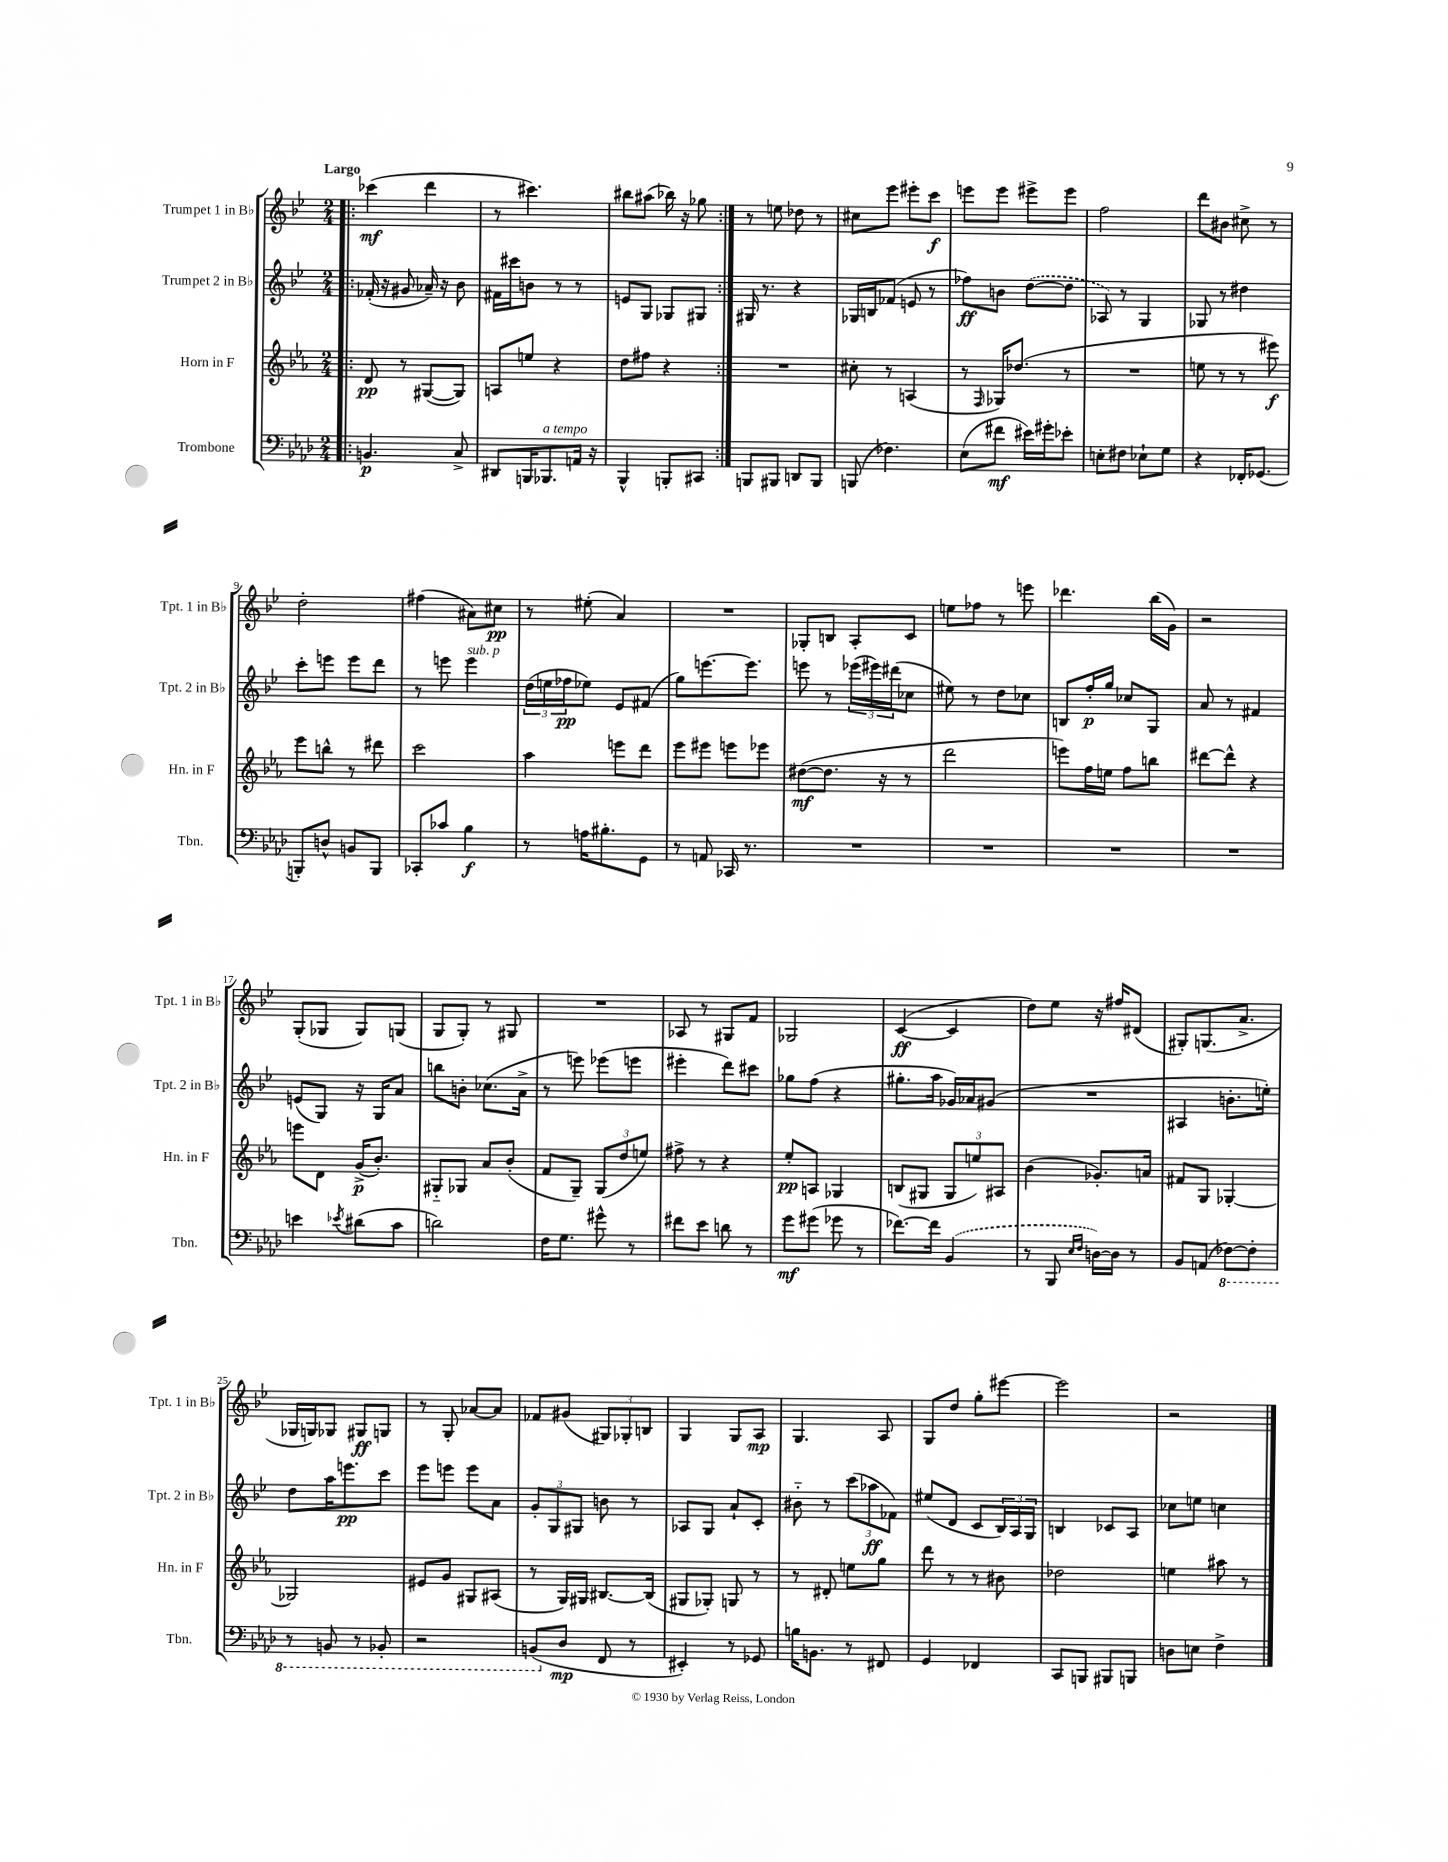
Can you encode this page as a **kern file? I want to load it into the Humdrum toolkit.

**kern	**kern	**kern	**kern
*staff4	*staff3	*staff2	*staff1
*clefF4	*clefG2	*clefG2	*clefG2
*k[b-e-a-d-]	*k[b-e-a-]	*k[b-e-]	*k[b-e-]
*M2/4	*M2/4	*M2/4	*M2/4
=!|:	=!|:	=!|:	=!|:
4.BB	8d	(16f-'	(4ccc-
.	.	16r	.
.	8r	8g#	.
.	([8G#	16a-~)	4ddd
.	.	16r	.
8C^	8G#])	8b-	.
=	=	=	=
8DD#	8A	16f#	8r
.	.	16ccc#	.
16BBB	8ee	8b	4.ccc#)
8.BBB-	.	.	.
.	4r	8r	.
16AA	.	8r	.
16r	.	.	.
=	=	=	=
4BBB-^^	8dd	8e	8bb#
.	8ff#	8G	(8aa#
8BBB'	4r	8G-	16bb-)
.	.	.	16r
8CC#	.	8G#	8gg-
=:|!	=:|!	=:|!	=:|!
8BBB	2r	16G#	8r
.	.	8.r	.
8BBB#	.	.	8ee
8DD	.	4r	8dd-
8BBB#	.	.	8r
=	=	=	=
(8BBB	8cc#'	16G-	8cc#
.	.	16B	.
4.F-)	8r	(8f-	8eee-
.	(4A	8e	8eee#'
.	.	8r	8ccc
=	=	=	=
(8E-	8r	8ff-)	8eee
.	16qqF	.	.
8f#	16G-)	8b	8eee
.	(8.dd-	.	.
16e#)	.	([8dd	8eee#^
16g#'	.	.	.
8e-'	8r	8dd]	8eee#
=	=	=	=
8E'	2r	8A-)	2ff
8F#	.	8r	.
8E-`	.	4G	.
8G	.	.	.
=	=	=	=
4r	8ee	8G-	8ddd
.	8r	8r	8b#
16FF-'	8r	4dd#	8cc#^
(8.GG-	.	.	.
.	8eee#)	.	8r
=	=	=	=
8BBB')	8eee-	8ccc'	2dd'
8D^^	8bb^^	8eee	.
8BB	8r	8eee	.
8BBB	8ddd#	8ddd	.
=	=	=	=
8CC-'	2ccc	8r	(4ff#
8c-	.	8eee	.
4B-	.	4eee	8a#)
.	.	.	8cc#
=	=	=	=
8r	4aa-	(24dd	8r
.	.	24ee	.
.	.	24ff-	.
16A	.	8ee-)	(8ee#'
8.B#'	.	.	.
.	8eee	8e-	4a)
8GG	8ddd	(8f#	.
=	=	=	=
8r	8eee-	8gg)	2r
8AA	8eee#	[8.eee	.
16CC-	8eee	.	.
8.r	.	8.eee]	.
.	8eee-	.	.
=	=	=	=
2r	([8dd#	8eee	8G-'
.	8.dd#]	8r	8B
.	.	(24eee-	8A'
.	.	24eee#)	.
.	16r	.	.
.	.	(24ddd#	.
.	8r	8cc-	8c
=	=	=	=
2r	2ddd	8ee#)	8ee
.	.	8r	8ff-
.	.	8dd	8r
.	.	8cc-	8eee
=	=	=	=
2r	8eee)	8B	4.ddd-
.	16ff	16ff'	.
.	16ee	16gg	.
.	8ff	8cc-	.
.	8bb	8G	(16bb-
.	.	.	16g)
=	=	=	=
2r	[8ddd#	8a	2r
.	8ddd#^^]	8r	.
.	4r	4f#	.
=	=	=	=
4e	8eee	(8e	(8G'
.	8d	8G)	8G-
8qe-	.	.	.
(8d#	(16g^	16r	8G-)
.	8.b-')	16G	.
8c	.	8a	(8G
=	=	=	=
2d)	8G#'~	8bb	8G
.	8G-	8b'	8G')
.	8a-	(8.cc-	8r
.	(8b-'	.	8G#
.	.	16a^	.
=	=	=	=
16F	8f	8r	2r
8.G	.	.	.
.	8G~)	8eee)	.
8g#^^	(12G	(8eee-	.
.	12dd	.	.
8r	.	8eee	.
.	12ee)	.	.
=	=	=	=
8f#	8ff#^	4eee#'	8A-
8e-	8r	.	8r
8d	4r	8ddd)	8G#
8r	.	8ccc#	8f
=	=	=	=
8g	8ee-'	8gg-	2G-
(8g#	8A	(8ff	.
8g-	4G-	4r	.
8r	.	.	.
=	=	=	=
[8.f-)	(8B	8.gg#'	([4c
.	8G#	.	.
16f-]	.	16aa	.
(4BB-	12G#	16g-)	4c]
.	.	16a-	.
.	12ee)	.	.
.	.	(8g#	.
.	12A#	.	.
=	=	=	=
8r	(4b-	2r	8dd)
8BBB-	.	.	8ee-
16qqE-	.	.	.
16qqF	.	.	.
[16D)	8.g-')	.	16r
16D]	.	.	16ff#
8r	.	.	(8d#
.	16a	.	.
=	=	=	=
8BB-	8f#	4A#	8G#')
(8AA	8G	.	(8.G
[8FF-)	[4G-'	8.b'	.
.	.	.	8.a^
8FF-']	.	.	.
.	.	16ee')	.
=	=	=	=
8r	2G-]	8dd	16G-
.	.	.	16G)
8BBB	.	16aa	8G-
.	.	8.eee	.
8r	.	.	8G#
8BBB-'	.	8ccc	8G
=	=	=	=
2r	8e#	8eee-	8r
.	8g	8eee	8G'
.	8G#	8eee	[8a-
.	(8A#	8a	8a-]
=	=	=	=
(8BBB	8r	12g'	8f-
.	.	12G	.
8D-	16G)	.	(8g#
.	.	12G#	.
.	16G#	.	.
8FF	[8.B#	8b	12G#)
.	.	.	12G-'
8r	.	8r	.
.	.	.	12B
.	(16B#]	.	.
=	=	=	=
4EE#')	8G#	8A-	4G
.	8G-')	8G	.
8r	8G	8a`	8G
8GG-	8r	8c'	8A
=	=	=	=
16B	8r	8b#'~	4.G
8.BB	.	.	.
.	8d#'	8r	.
8r	8ee	(12ccc	.
.	.	12aa-	.
8FF#	8gg	.	8A
.	.	12f-)	.
=	=	=	=
4GG	8ddd	(8ee#	8G
.	8r	8d	8dd
4FF-	8r	8c	8gg'
.	8b#	24B-)	[8eee#
.	.	24A	.
.	.	24G	.
=	=	=	=
8CC	2dd-	4B	2eee#]
8BBB	.	.	.
8BBB#	.	8c-	.
8BBB	.	8A	.
=	=	=	=
8D	4ee	8cc-	2r
8E	.	8ee	.
4F^	8aa#	4cc	.
.	8r	.	.
==	==	==	==
*-	*-	*-	*-
